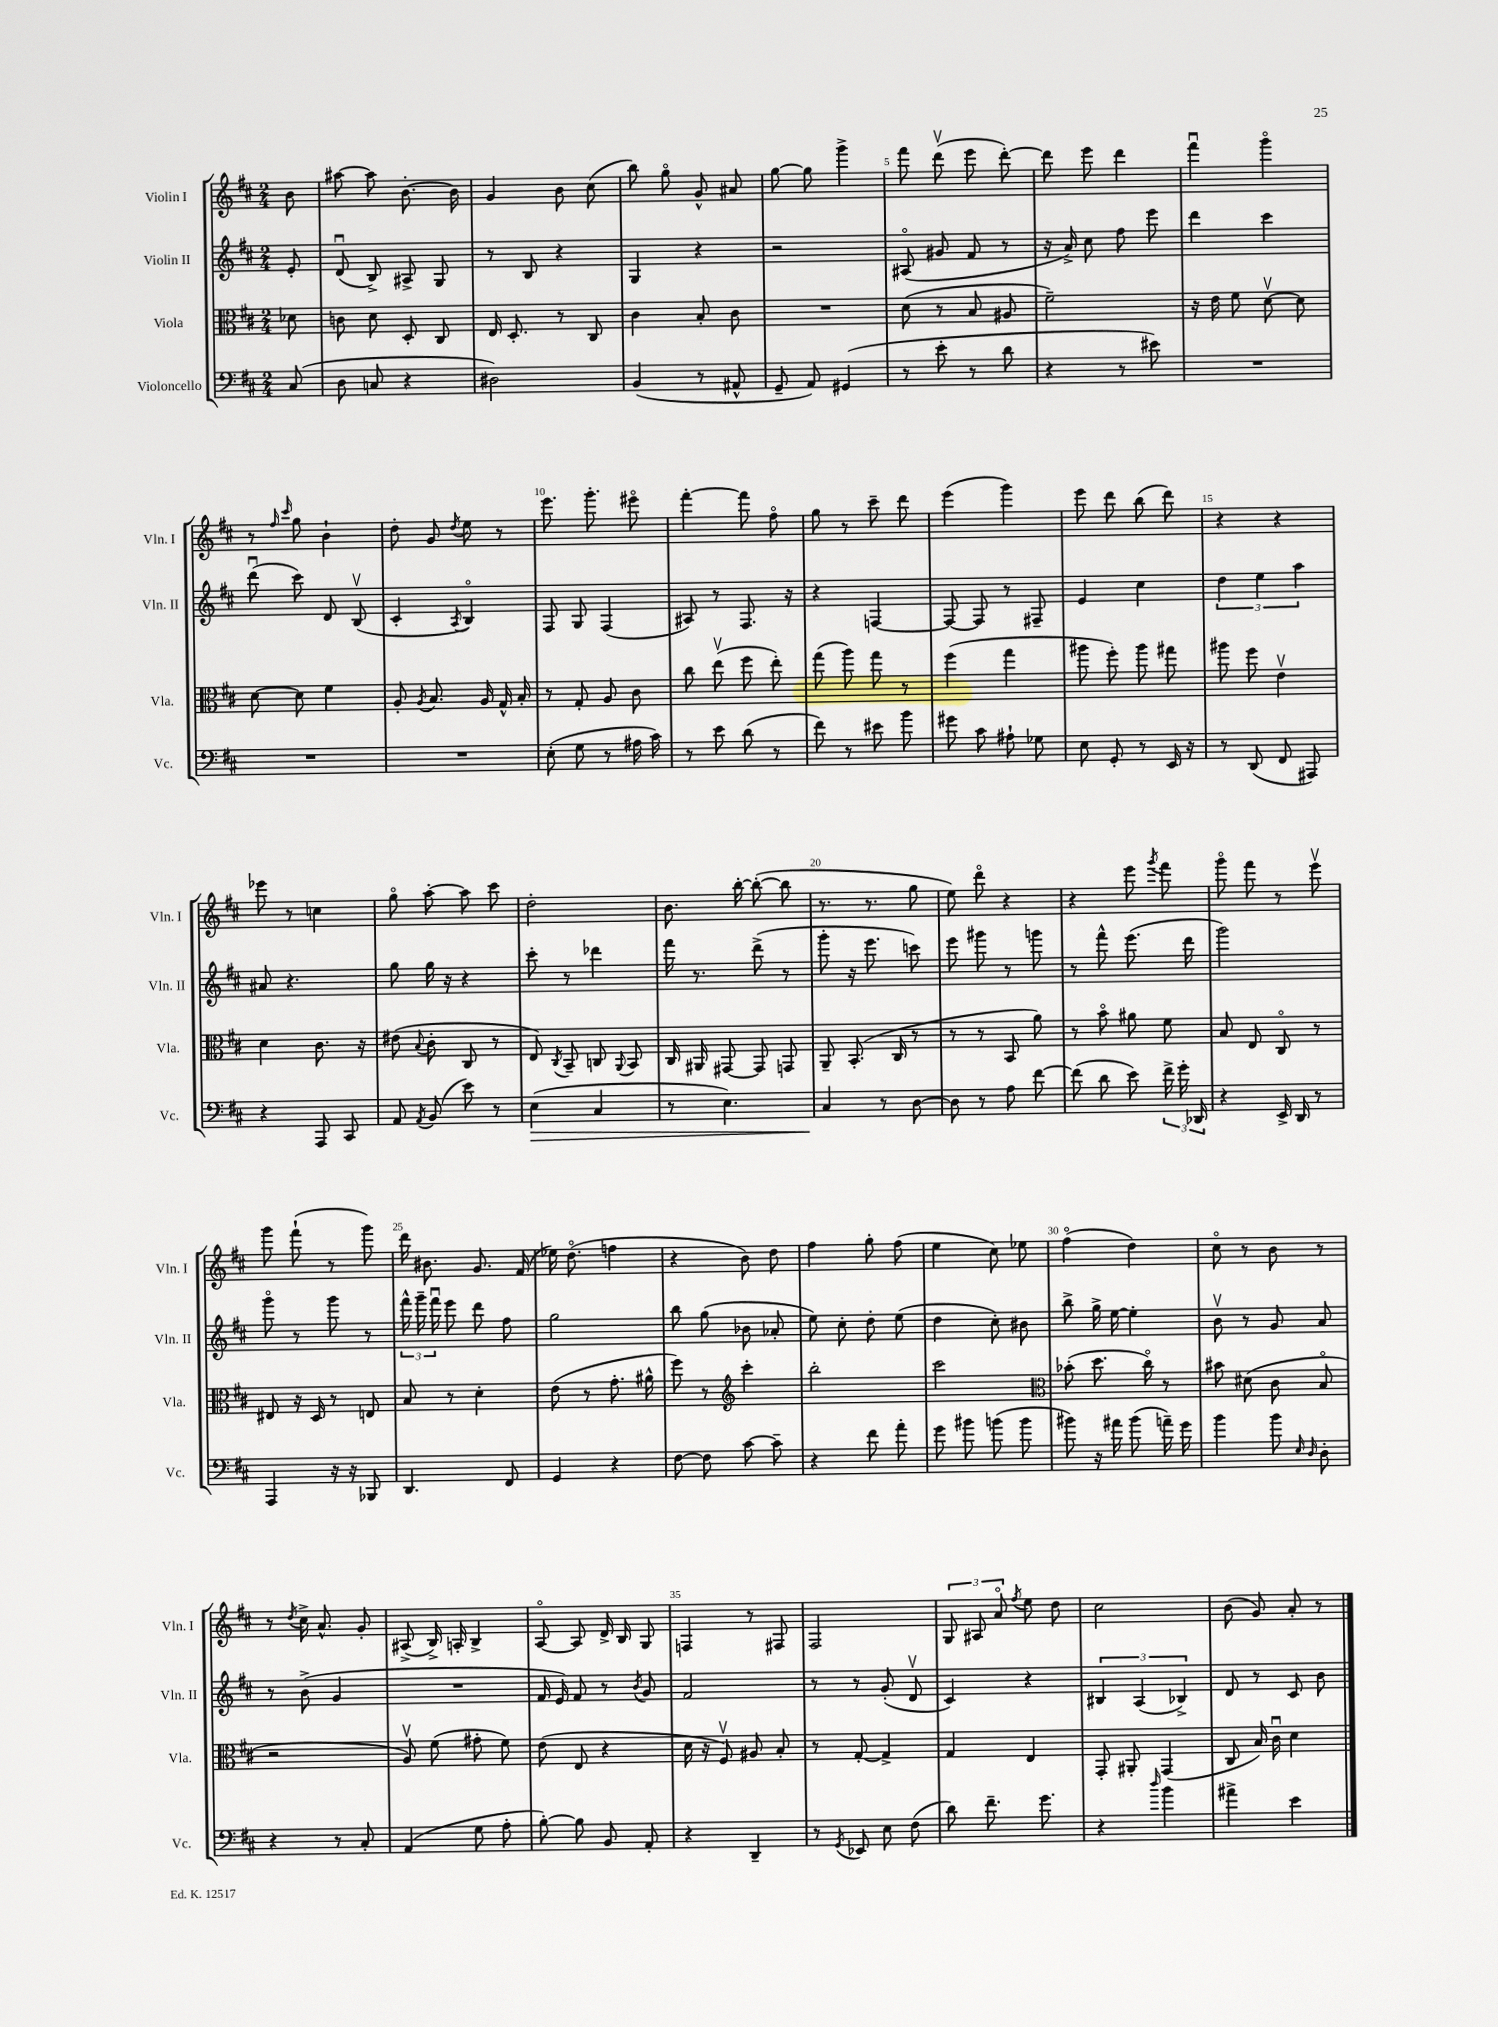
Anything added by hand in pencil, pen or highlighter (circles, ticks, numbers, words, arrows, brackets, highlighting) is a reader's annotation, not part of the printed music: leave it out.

**kern	**dynam	**kern	**kern	**kern
*part4	*part4	*part3	*part2	*part1
*staff4	*staff4	*staff3	*staff2	*staff1
*I"Violoncello	*	*I"Viola	*I"Violin II	*I"Violin I
*I'Vc.	*	*I'Vla.	*I'Vln. II	*I'Vln. I
*clefF4	*	*clefC3	*clefG2	*clefG2
*k[f#c#]	*	*k[f#c#]	*k[f#c#]	*k[f#c#]
*M2/4	*	*M2/4	*M2/4	*M2/4
=	=	=	=	=
(8C#/	.	8d-X\	8e'/	8b\
=1	=1	=1	=1	=1
8D\	.	8cn\	(8du/	[8aa#X\
8Cn/	.	8d\	8B^/)	8aa#\]
4r	.	8D'/	8A#X^/	[8.b'\
.	.	8C#/	8G/	.
.	.	.	.	16b\]
=2	=2	=2	=2	=2
2D#X\)	.	16E/	8r	4g/
.	.	8.D'/	.	.
.	.	.	8B/	.
.	.	8r	4r	8b\
.	.	8C#/	.	(8cc#\
=3	=3	=3	=3	=3
(4BB/	.	4c#\	4G/	8bb\)
.	.	.	.	8gg\
8r	.	8B'/	4r	8g^^/
8AA#X^^/	.	8c#\	.	8a#X/
=4	=4	=4	=4	=4
8GG~/	.	2r	2r	[8gg\
8AA/)	.	.	.	8gg\]
(4GG#X/	.	.	.	4ggg^\
=5	=5	=5	=5	=5
8r	.	(8d\	(8A#X/	8fff#\
8e'\	.	8r	8g#X/	(8dddv\
8r	.	8B/	8f#/	8eee\
8d\	.	8A#X/	8r	[8ddd'\)
=6	=6	=6	=6	=6
4r	.	2f#~\)	16r	8ddd\]
.	.	.	16a^/)	.
.	.	.	8cc#\	8eee\
8r	.	.	8ff#\	4ddd\
8e#X\)	.	.	8eee\	.
=7	=7	=7	=7	=7
2r	.	16r	4ddd\	4fff#u\
.	.	16e\	.	.
.	.	8f#\	.	.
.	.	[8dv\	4ccc#\	4ggg\
.	.	8d\]	.	.
!!LO:LB:g=z
=8	=8	=8	=8	=8
2r	.	[8d\	(8dddu\	8r
.	.	.	.	16qqff#/
.	.	.	.	16qqccc#/
.	.	8d\]	8ccc#\)	8gg\
.	.	4f#\	8d/	4b`\
.	.	.	(8Bv/	.
=9	=9	=9	=9	=9
2r	.	8A'/	4c#'/	8dd'\
.	.	8qA/	.	.
.	.	8.B/	.	8g/
.	.	.	8qA/	8qdd/
.	.	.	4B/)	8ee\
.	.	16A/	.	.
.	.	16G^^/	.	8r
.	.	16B'/	.	.
=10	=10	=10	=10	=10
(8E'\	.	8r	8F#/	8.eee\
8G\	.	8G'/	8G/	.
.	.	.	.	8.ggg'\
8r	.	8A/	(4F#/	.
16A#X\	.	8c#\	.	8eee#X\
16c#\)	.	.	.	.
=11	=11	=11	=11	=11
8r	.	8cc#\	8A#X/)	[4fff#'\
8e\	.	(8eev\	8r	.
(8d\	.	8ff#\	8.F#/	8fff#\]
8r	.	8ee'\)	.	8ff#\
.	.	.	16r	.
=12	=12	=12	=12	=12
8f#\)	.	(8gg\	4r	8gg\
8r	.	8aa\)	.	8r
8e#X\	.	8gg\	[4Fn/	8ccc#~\
8b\	.	8r	.	8ddd\
=13	=13	=13	=13	=13
8g#X\	.	(4ff#\	8F/_	(4eee\
8c#\	.	.	8F/]	.
8A#X`\	.	4gg\	8r	4ggg\)
8G-X\	.	.	8F#X~/	.
=14	=14	=14	=14	=14
8E\	.	8aa#X\	4e/	8eee\
8GG'/	.	8ff#'\)	.	8ddd\
8r	.	8aa#\	4cc#\	(8bb\
16EE/	.	8gg#X\	.	8ddd\)
16r	.	.	.	.
=15	=15	=15	=15	=15
8r	.	8aa#X\	6dd\	4r
(8DD/	.	8ff#\	.	.
.	.	.	6ee\	.
8FF#/	.	4ev\	.	4r
.	.	.	6aa\	.
8AAA#X/)	.	.	.	.
!!LO:LB:g=z
=16	=16	=16	=16	=16
4r	.	4d\	8a#X/	8eee-X\
.	.	.	4.r	8r
8AAA/	.	8.c#\	.	4ccn\
8CC#/	.	.	.	.
.	.	16r	.	.
=17	=17	=17	=17	=17
8AA/	.	(8e#X\	8gg\	8gg\
8qAA/	.	8qqB/	.	.
(8BB/	.	8c#'\	16gg\	[8aa'\
.	.	.	16r	.
8e\)	.	8C#/	4r	8aa\]
8r	.	8r	.	8ccc#\
=18	=18	=18	=18	=18
!	!LO:HP:b	!	!	!
(4E\	>	8E/)	8ccc#'\	2dd'\
.	.	8qC#/	.	.
.	.	8BB~/	8r	.
4C#/	.	8Cn/	4ddd-X\	.
.	.	8qqAA/	.	.
.	.	8BB/	.	.
=19	=19	=19	=19	=19
8r	.	16C#/	16fff#\	8.b\
.	.	16AA#X/	8.r	.
4.E\)	.	[8GG#X/	.	.
.	.	.	.	[16bb'\
.	.	8GG#/]	(8ddd^\	(8bb'\_
.	.	8GGn/	8r	8bb\]
=20	=20	=20	=20	=20
4C#/	.	8AA~/	8ggg'\	8.r
.	.	(8.BB'/	16r	.
.	.	.	8.eee\	8.r
8r	]	.	.	.
.	.	16C#/	.	.
[8D\	.	8r	8cccn\)	8gg\
=21	=21	=21	=21	=21
8D\]	.	8r	8eee\	8ee\)
8r	.	8r	8ggg#X\	8ddd\
8A\	.	8BB/	8r	4r
[8f#\	.	8a\)	8gggn\	.
=22	=22	=22	=22	=22
(8f#\]	.	8r	8r	4r
8d\	.	8b\	8fff#^^\	.
8e\)	.	8a#X\	(8.eee\	8eee\
.	.	.	.	8qggg/
24f#^\	.	8f#\	.	8fff#\
24g'\	.	.	.	.
.	.	.	16ddd\	.
24DD-X/	.	.	.	.
=23	=23	=23	=23	=23
4r	.	8B/	2ggg\)	8ggg\
.	.	8E/	.	8fff#\
16EE^/	.	8C#/	.	8r
16DD/	.	.	.	.
8r	.	8r	.	8eeev\
!!LO:LB:g=z
=24	=24	=24	=24	=24
4AAA/	.	8E#X/	8ggg\	8ggg\
.	.	16r	8r	(8fff#`\
.	.	16D/	.	.
16r	.	8r	8ggg\	8r
16r	.	.	.	.
8BBB-X/	.	8En/	8r	8ggg\)
=25	=25	=25	=25	=25
4.DD/	.	8B/	24fff#^^\	16ddd\
.	.	.	24ggg~\	.
.	.	.	.	8.b#X\
.	.	.	24fff#u\	.
.	.	8r	8eee\	.
.	.	4d'\	8ddd\	8.g/
8FF#/	.	.	8ff#\	.
.	.	.	.	(16f#/
=26	=26	=26	=26	=26
4GG/	.	(8e\	2gg\	16ee-X\)
.	.	.	.	(8.dd\
.	.	8r	.	.
4r	.	8.g'\	.	4ffn\
.	.	16a#X^^\	.	.
=27	=27	=27	=27	=27
[8F#\	.	8ff#\)	8bb\	4r
8F#\]	.	8r	(8gg\	.
*	*	*clefG2	*	*
[8c#\	.	4ccc#'\	8b-X\	8b\)
8c#~\]	.	.	8a-X'/	8dd\
=28	=28	=28	=28	=28
4r	.	2bb'\	8ee\)	4ff#\
.	.	.	8cc#'\	.
8f#\	.	.	8dd'\	8gg'\
8a'\	.	.	(8ee\	(8ff#\
=29	=29	=29	=29	=29
8g\	.	2ccc#\	4dd\	4ee\
8b#X\	.	.	.	.
(8bn\	.	.	8cc#'\)	8cc#\)
8b\	.	.	8b#X\	8ee-X\
=30	=30	=30	=30	=30
*	*	*clefC3	*	*
8b#X\)	.	(8b-X'\	8bb^\	(4ff#\
16r	.	8.dd\	16gg^\	.
16a#X\	.	.	[16ee\	.
(8b#\	.	.	4ee'\]	4dd\)
.	.	16cc#\)	.	.
16an~\)	.	8r	.	.
16g\	.	.	.	.
=31	=31	=31	=31	=31
4b\	.	8b#X\	8bv\	8cc#\
.	.	(8d#X\	8r	8r
8b\	.	8c#\	8g/	8b\
16qqE/	.	.	.	.
16qqD/	.	.	.	.
8D'\	.	8B/	8a/	8r
!!LO:LB:g=z
=32	=32	=32	=32	=32
4r	.	2r	8r	8r
.	.	.	.	8qdd/
.	.	.	(8b^\	16cc#^\
.	.	.	.	8.a^^/
8r	.	.	4g/	.
8C#'/	.	.	.	8g'/
=33	=33	=33	=33	=33
(4AA/	.	8Av/)	2r	(8A#X^/
.	.	(8f#\	.	16B^/)
.	.	.	.	16An'/
8G\	.	8g#X'\	.	4B^/
8A'\	.	8f#\)	.	.
=34	=34	=34	=34	=34
[8B'\)	.	(8e\	16f#/	[8A/
.	.	.	16e/)	.
8B\]	.	8E/	8f#/	8A/]
8BB/	.	4r	8r	16d^/
.	.	.	.	16B/
.	.	.	8qb/	.
8AA'/	.	.	8g/	8G/
=35	=35	=35	=35	=35
4r	.	16d\	2f#/	4Fn/
.	.	16r	.	.
.	.	8F#v/)	.	.
4DD~/	.	8A#X/	.	8r
.	.	8B'/	.	8F#X/
=36	=36	=36	=36	=36
8r	.	8r	8r	2F#/
8qGG/	.	.	.	.
8EE-X/	.	[8G'/	8r	.
8E\	.	4G^/]	(8g'/	.
(8F#\	.	.	8dv/	.
=37	=37	=37	=37	=37
8d\)	.	4G/	4c#/)	12G/
.	.	.	.	12A#X/
8.f#~\	.	.	.	.
.	.	.	.	12a/
.	.	.	.	8qff#/
.	.	4E/	4r	8ee\
8.g\	.	.	.	.
.	.	.	.	8dd\
=38	=38	=38	=38	=38
4r	.	8GG'/	6B#X/	2cc#\
.	.	8AA#X'/	.	.
.	.	.	(6A/	.
16qqdd/	.	.	.	.
4b\	.	(4GG/	.	.
.	.	.	6B-X^/)	.
=39	=39	=39	=39	=39
4a#X^\	.	8C#/	8d/	(8b\
.	.	16B/)	8r	8g/)
.	.	16c#u\	.	.
4e\	.	4d\	8c#/	8a'/
.	.	.	8b\	8r
==	==	==	==	==
*-	*-	*-	*-	*-
